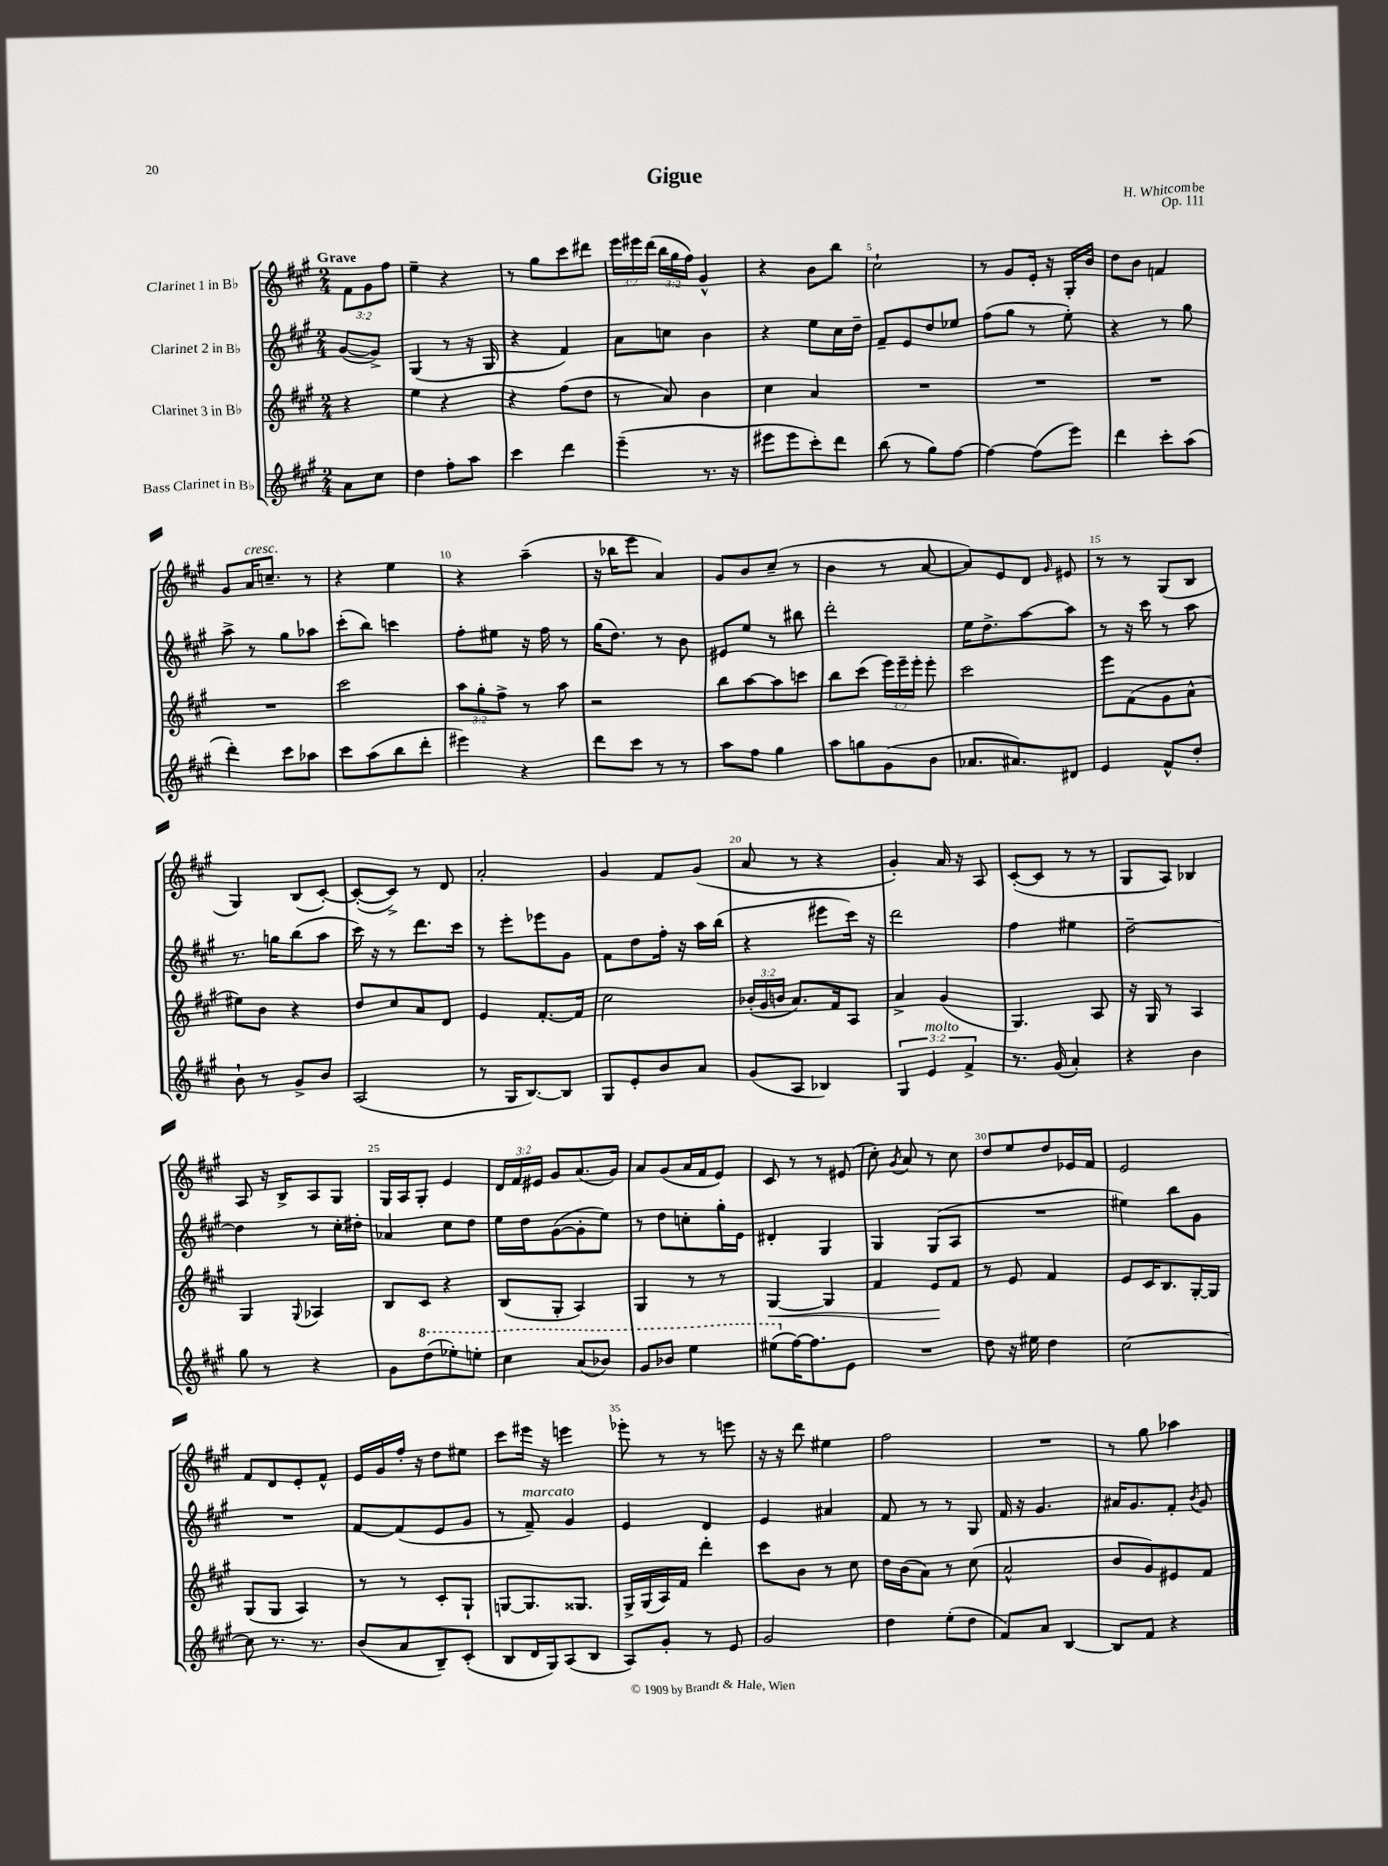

**kern	**kern	**kern	**kern
*staff4	*staff3	*staff2	*staff1
*clefG2	*clefG2	*clefG2	*clefG2
*k[f#c#g#]	*k[f#c#g#]	*k[f#c#g#]	*k[f#c#g#]
*M2/4	*M2/4	*M2/4	*M2/4
8a\L	4r	([8g#/L	12f#\L
.	.	.	12g#\
8cc#\J	.	8g#^/]J)	.
.	.	.	12ff#\J
=	=	=	=
4dd\	4ee\	(4G#/	4ee~\
8ff#'\L	4r	8r	4r
8aa\J	.	16r	.
.	.	16G#/	.
=	=	=	=
4ccc#\	4r	4r	8r
.	.	.	8gg#\L
4ddd\	(8ff#\L	4f#/)	8ccc#\
.	8dd\J	.	8ddd#\J
=	=	=	=
(4eee~\	8r	8a\L	24eee\LL
.	.	.	24eee#\
.	.	.	(24ddd\JJ
.	8a/)	8cc\J	24bb\LL
.	.	.	24gg#\
.	.	.	24ff#\JJ)
8.r	4b\	4b\	4g#^^/
16r	.	.	.
=	=	=	=
8eee#\L	4cc#\	4r	4r
8eee#\	.	.	.
8ccc#'\)	4a/	8ee\L	8b\L
8ddd\J	.	16cc#\L	8bb\J
.	.	16dd~\JJ	.
=	=	=	=
(8bb\	2r	8f#~/L	2cc#`\
8r	.	8e/	.
8gg#\L)	.	8dd/	.
[8ff#\J	.	8ee-/J	.
=	=	=	=
4ff#\_	2r	(8ff#\L	8r
.	.	8gg#\J	8g#/L
(8ff#\]L	.	8r	16e'/Jk
.	.	.	16r
8eee\J)	.	8ee'\)	16G#'/LL
.	.	.	16b/JJ
=	=	=	=
4ddd\	2r	4r	8dd\L
.	.	.	8b\J
8ccc#'\L	.	8r	4f/
(8aa\J	.	8gg#\	.
=	=	=	=
4ddd'\)	2r	8aa^\	8g#/L
.	.	8r	16a/K
.	.	.	8.cc~/J
8ccc#\L	.	8gg#\L	.
8aa-\J	.	8aa-\J	8r
=	=	=	=
8ccc#\L	2ccc#\	(8ccc#'\L	4r
(8aa\	.	8bb\J)	.
8bb\	.	4ccc\	4ee\
8ddd'\J	.	.	.
=	=	=	=
4eee#\)	12aa\L	8ff#'\L	4r
.	12gg#'\	.	.
.	.	8ee#\J	.
.	12ff#^\J	.	.
4r	8r	16r	(4aa~\
.	.	16ff#\	.
.	8aa\	8r	.
=	=	=	=
8ddd\L	2r	(16gg#\LK	16r
.	.	8.dd\J)	16bb-\LK
8ccc#\J	.	.	8eee\J
8r	.	8r	4a/)
8r	.	8b\	.
=	=	=	=
8aa\L	8bb\L	8e#/L	8g#/L
8ff#\J	[8aa\	8ee/J	8b/
4gg#\	8aa\]	8r	(8cc#~/J
.	8ccc\J	8bb#\	8r
=	=	=	=
8aa\L	8bb\L	2ddd'\	4b\
8gg\	(8ccc#\J	.	.
(8g#\	24eee\LL)	.	8r
.	24eee~\	.	.
.	24eee'\JJ	.	.
8b\J	8eee'\	.	[8a/
=	=	=	=
8.a-/L	2ccc#\	16ee\LK	8a/]L)
.	.	8.dd^\	.
.	.	.	8e/
8.a#/)	.	.	.
.	.	[8aa\	8d/J
.	.	.	16qqg#/
8d#/J	.	8aa\]J	8e#/
=	=	=	=
4e/	8eee\L	8r	8r
.	(8f#\	16r	8r
.	.	16ccc#\	.
8f#^^/L	8g#\	8r	(8G#/L
8dd'/J	8a^^\J	8aa\	8B/J
=	=	=	=
8b`\	8ee#\L)	8.r	4G#/)
8r	8b\J	.	.
.	.	16gg\LK	.
8g#^/L	4r	(8bb\	(8B/L
8b/J	.	8aa\J	[8c#'/J)
=	=	=	=
(2A/	8dd/L	16ccc#\)	(8c#'/_L
.	.	16r	.
.	8cc#/	8r	8c#^/]J)
.	8a/	8.ddd\L	8r
.	8d/J	.	8d/
.	.	16ccc#\Jk	.
=	=	=	=
8r	4e/	8r	2a'/
16G#/LK	.	8eee'\L	.
[8.B/)	.	.	.
.	[8.f#'/L	8eee-\	.
8B/]J	.	8g#\J	.
.	16f#/]Jk	.	.
=	=	=	=
8G#/L	2cc#\	8f#\L	4g#/
8e'/	.	8dd\	.
8b/	.	16ff#'\Jk	8f#/L
.	.	16r	.
8a/J	.	16aa\LL	(8g#/J
.	.	(16bb\JJ	.
=	=	=	=
(8g#/L	(24b-'/LL	4r	8a/
.	24g#/	.	.
.	24b/JJ	.	.
8A/J	8.a/L)	.	8r
4B-/)	.	8eee#\L	4r
.	16f#/k	.	.
.	8A/J	16ccc#\Jk)	.
.	.	16r	.
=	=	=	=
6G#/	4a^/	2ddd\	4g#'/)
6e/	.	.	.
.	(4g#/	.	16a/
.	.	.	16r
6f#^/	.	.	.
.	.	.	8A/
=	=	=	=
8.r	4.G#/)	4ff#\	([8c#'/L
.	.	.	8c#/]J
(16g#/	.	.	.
4a'/)	.	4ee#\	8r
.	8A/	.	8r
=	=	=	=
4r	16r	[2dd~\	8G#/L
.	16G#/	.	.
.	8r	.	8A/J)
4b\	4A/	.	4B-/
=	=	=	=
8gg#\	4G#/	4dd\]	8A/
8r	.	.	16r
.	.	.	16B^/LK
.	8qqG#/	.	.
4r	4A-/	8r	8A/
.	.	16cc#'\LL	8G#/J
.	.	16dd#'\JJ	.
=	=	=	=
8g#\L	8B/L	4a-/	16G#/LL
.	.	.	16A/J
(8ddd\	8c#/J	.	8G#'/J
8eee-'\)	4r	8cc#\L	4e/
8eee'\J	.	8dd\J	.
=	=	=	=
4ccc#\	(8B/L	16ee\LL	24d/LL
.	.	.	24f#/
.	.	16dd\J	.
.	.	.	24e#/JJ
.	8G#'/J	([8g#\	8g#/L
(8aa/L	4A/)	8g#'\]	(8.a/
8bb-/J)	.	8ee\J)	.
.	.	.	16g#/Jk)
=	=	=	=
8gg#/L	4G#/	8r	8a/L
8bb-/J	.	8dd\L	(8g#/
4eee\	8r	8cc'\	16a/L
.	.	.	16f#/J
.	8r	16gg#'\L	8e/J)
.	.	16e\JJ	.
=	=	=	=
(8eee#\L	[4G#/	4d#'/	8c#/
[16ff#\K)	.	.	8r
8.ff#\]	.	.	.
.	4G#/]	4G#/	8r
8e\J	.	.	(8e#/
=	=	=	=
2r	4f#/	4G#/	8cc#'\)
.	.	.	8qg#/
.	.	.	8a/
.	8e/L	(8G#/L	8r
.	8f#/J	8A/J	8cc#\
=	=	=	=
8dd\	8r	2r	8dd/L
16r	8e/	.	8ee/
16ee#\	.	.	.
4dd\	4f#/	.	8dd/
.	.	.	16e-/L
.	.	.	16f#/JJ
=	=	=	=
[2cc#\	8e/L	4ee#\)	2e/
.	16c#/K	.	.
.	8.B/	.	.
.	.	8bb\L	.
.	[16G#'/L	8g#\J	.
.	16G#/]JJ	.	.
=	=	=	=
8cc#\]	(8G#/L	2r	8f#/L
8.r	8G#/J	.	8d/
.	4A/)	.	8e'/
8.r	.	.	.
.	.	.	8f#^^/J
=	=	=	=
(8b/L	8r	[8f#/L	16e/LL
.	.	.	16g#/
8a/	8r	(8f#/]	16ff#'/JJ
.	.	.	16r
8B~/)	8c#'/L	8e/	8dd\L
(8c#'/J	8G#`/J	8g#/J	8ee#\J
=	=	=	=
8B/L	[8G/L	8r	8ccc#\L
16d/L	8.G/]	8f#~/)	16eee#\Jk
16G#/J)	.	.	16r
(8A/	.	4g#/	4eee\
.	8.G##/J	.	.
8B/J	.	.	.
=	=	=	=
8A/L)	16G#^/LL	4e/	8eee-'\
.	(16G#/	.	.
8g#'/J	16A/)	.	8r
.	16f#/JJ	.	.
8r	4ddd'\	4d/	8r
8e/	.	.	8eee\
=	=	=	=
2g#/	8ccc#\L	4e/	16r
.	.	.	16r
.	8b\J	.	8ddd\
.	8r	4a#/	4ee#\
.	8cc#\	.	.
=	=	=	=
4dd\	16dd\LL	8f#/	2ff#\
.	(16b\J	.	.
.	8a\J)	8r	.
(8ee'\L	8r	8r	.
8dd\J	(8cc#\	8G#/	.
=	=	=	=
8f#/L)	2a^^/	16f#/	2r
.	.	16r	.
8a/J	.	4.g#/	.
[4B/	.	.	.
=	=	=	=
8B/]L	8b/L	16a#/LK	8r
.	.	8.g#/	.
8f#/J	8g#/)	.	8gg#\
4r	8e#/	8f#'/J	4aa-\
.	.	8qb/	.
.	8f#/J	8g#/	.
==	==	==	==
*-	*-	*-	*-
